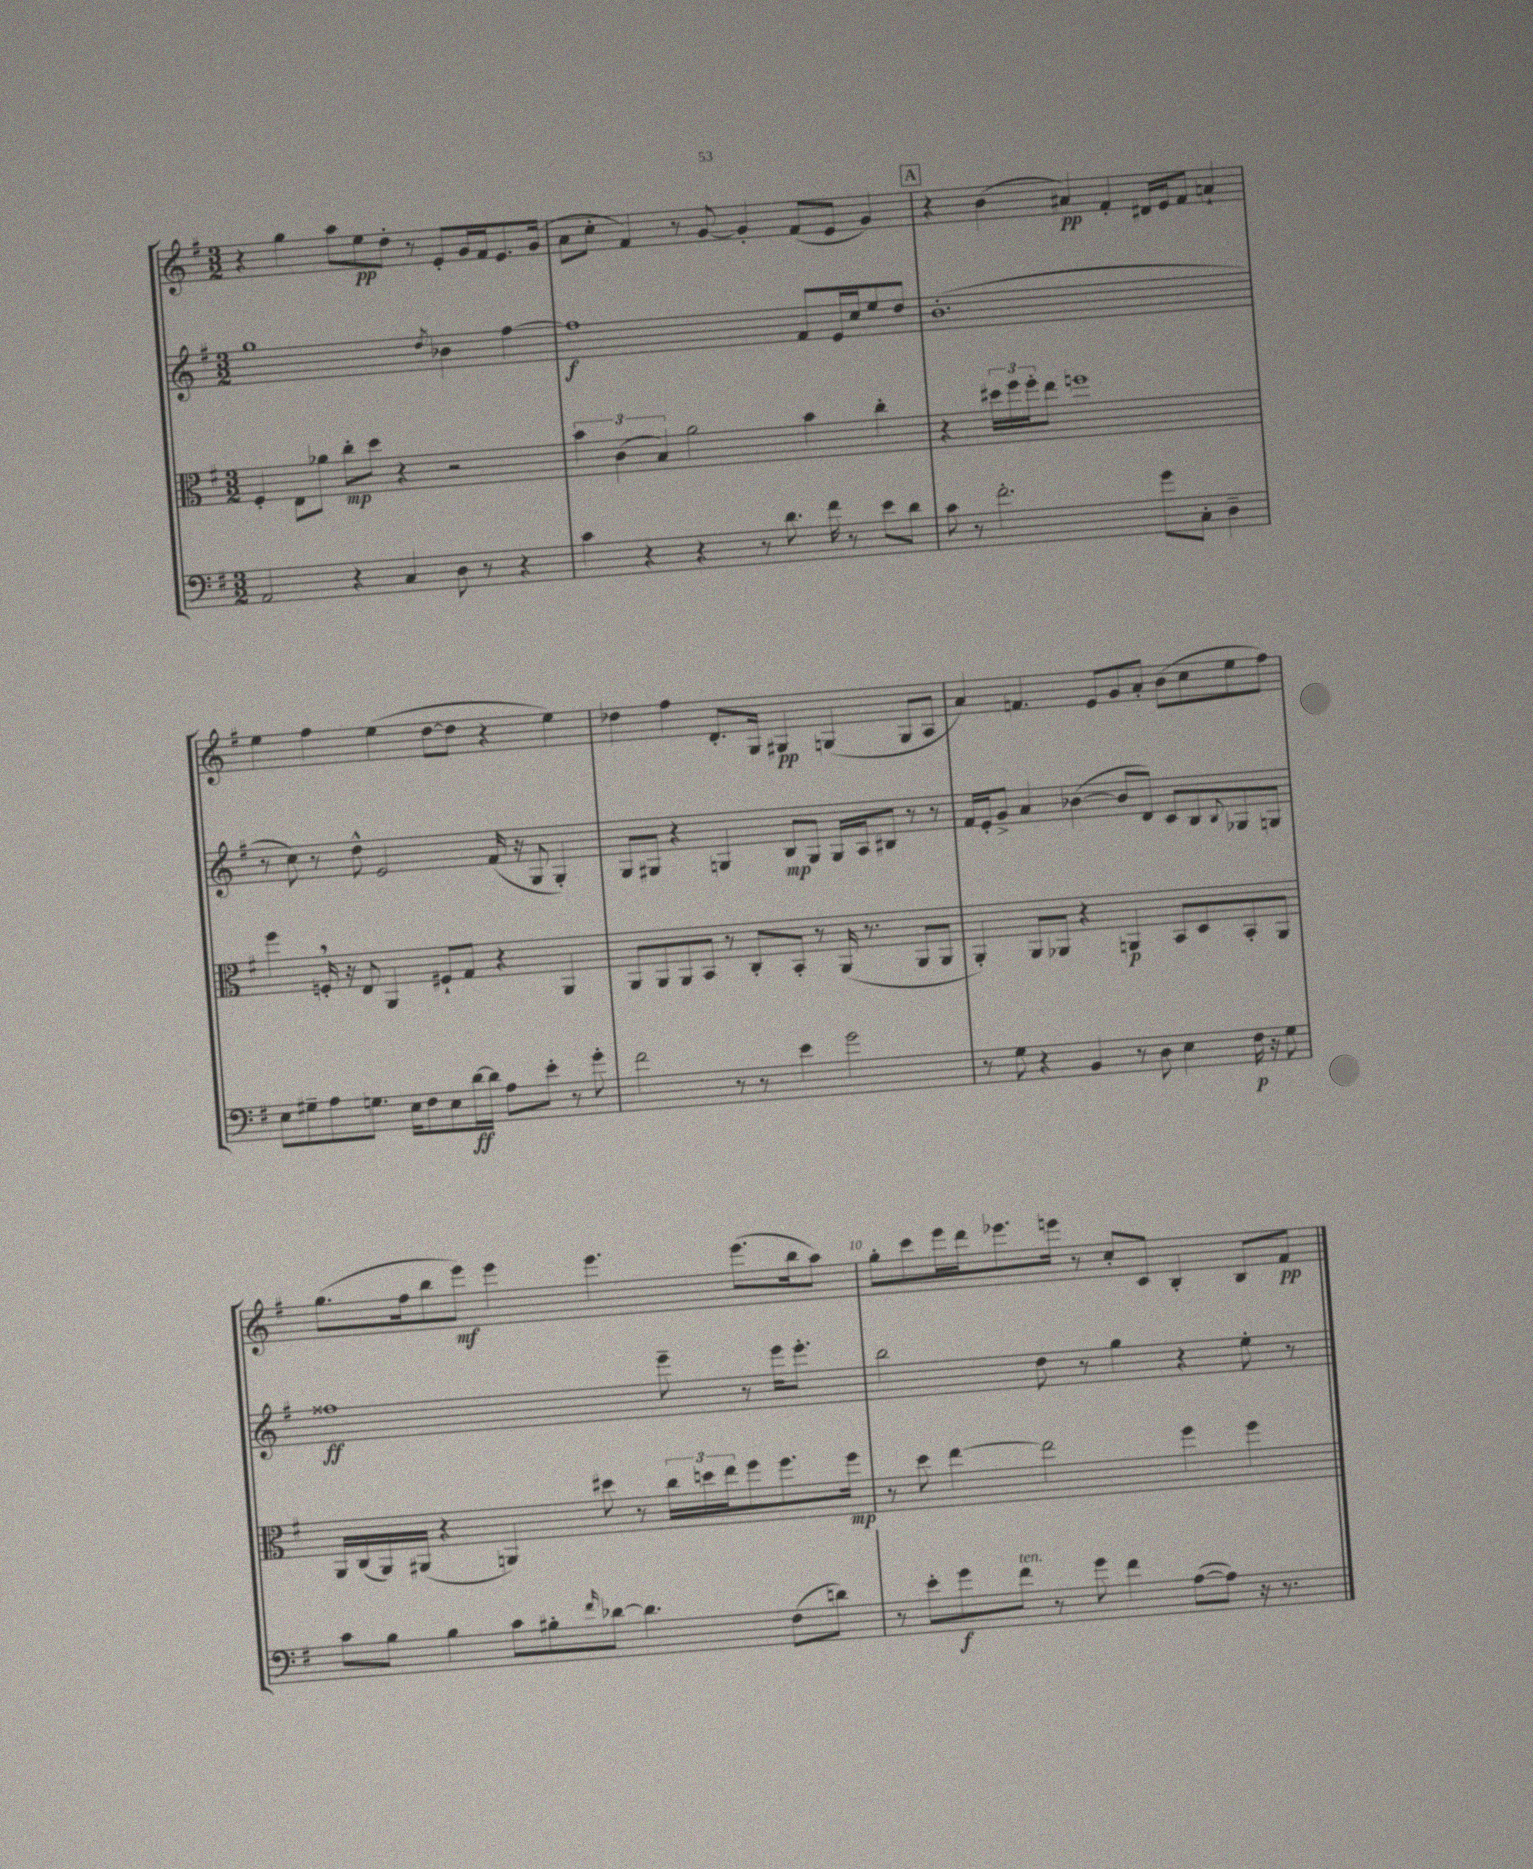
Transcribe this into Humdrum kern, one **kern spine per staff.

**kern	**dynam	**kern	**dynam	**kern	**dynam	**kern	**dynam
*part4	*part4	*part3	*part3	*part2	*part2	*part1	*part1
*staff4	*staff4	*staff3	*staff3	*staff2	*staff2	*staff1	*staff1
*clefF4	*	*clefC3	*	*clefG2	*	*clefG2	*
*k[f#]	*	*k[f#]	*	*k[f#]	*	*k[f#]	*
*M3/2	*	*M3/2	*	*M3/2	*	*M3/2	*
=3	=3	=3	=3	=3	=3	=3	=3
2AA/	.	4F#'/	.	1gg	.	4r	.
.	.	8E\L	.	.	.	4gg\	.
.	.	8a-X\J	.	.	.	.	.
4r	.	8cc'\L	mp	.	.	8aa\L	.
.	.	8dd\J	.	.	.	8ee\	pp
4C/	.	4r	.	.	.	8dd'\J	.
.	.	.	.	.	.	8r	.
.	.	.	.	8qdd/	.	.	.
8D\	.	2r	.	4b-X\	.	8e'/L	.
8r	.	.	.	.	.	16g/L	.
.	.	.	.	.	.	16f#/J	.
4r	.	.	.	[4ff#\	.	8.e/	.
.	.	.	.	.	.	(16g/Jk	.
=4	=4	=4	=4	=4	=4	=4	=4
4c\	.	6b\	.	1ff#]	f	8a\L	.
.	.	.	.	.	.	8cc'\J	.
.	.	(6c\	.	.	.	.	.
4r	.	.	.	.	.	4f#/)	.
.	.	6B/)	.	.	.	.	.
4r	.	2a\	.	.	.	8r	.
.	.	.	.	.	.	[8g/	.
8r	.	.	.	.	.	4g'/]	.
8.d\	.	.	.	.	.	.	.
.	.	4b\	.	8f#/L	.	(8f#/L	.
16f#\	.	.	.	.	.	.	.
8r	.	.	.	16e/L	.	8e/J	.
.	.	.	.	16cc/J	.	.	.
8e\L	.	4cc'\	.	8ee/	.	4g/)	.
8d\J	.	.	.	8dd/J	.	.	.
!!LO:REH:place=s1:t=A
=5	=5	=5	=5	=5	=5	=5	=5
8c\	.	4r	.	(1.b'	.	4r	.
8r	.	.	.	.	.	.	.
2.f#'\	.	24dd#X\LL	.	.	.	(4b\	.
.	.	24ff#\	.	.	.	.	.
.	.	24ff#'\J	.	.	.	.	.
.	.	8ee\J	.	.	.	.	.
.	.	1ffn	.	.	.	4a#X/)	pp
.	.	.	.	.	.	4f#'/	.
8g\L	.	.	.	.	.	16d#X/LL	.
.	.	.	.	.	.	16e/J	.
8C'\J	.	.	.	.	.	8f#/J	.
4D~\	.	.	.	.	.	4an`/	.
!!LO:LB:g=z
=6	=6	=6	=6	=6	=6	=6	=6
8E\L	.	4ff#\	.	8r	.	4ee\	.
8G#X~\	.	.	.	8cc\)	.	.	.
8A\	.	16Fn',/	.	8r	.	4ff#\	.
.	.	16r	.	.	.	.	.
8.Gn\J	.	8E/	.	8dd^^\	.	.	.
.	.	4AA/	.	2e/	.	(4ee\	.
16E\KL	.	.	.	.	.	.	.
8F#\	.	.	.	.	.	.	.
8E\	.	8F#X`/L	.	.	.	[8dd\L	.
[16d\L	ff	8G/J	.	.	.	8dd\J]	.
16d\JJ]	.	.	.	.	.	.	.
8A\L	.	4r	.	(16f#/	.	4r	.
.	.	.	.	16r	.	.	.
8e'\J	.	.	.	8G/	.	.	.
8r	.	4AA/	.	4G'/)	.	4ee\)	.
8g'\	.	.	.	.	.	.	.
=7	=7	=7	=7	=7	=7	=7	=7
2f#\	.	8AA/L	.	8G/L	.	4dd-X\	.
.	.	8AA/	.	8G#X/J	.	.	.
.	.	8AA/	.	4r	.	4ff#\	.
.	.	8BB/J	.	.	.	.	.
8r	.	8r	.	4Gn/	.	8.d'/L	.
8r	.	8C'/L	.	.	.	.	.
.	.	.	.	.	.	16G/Jk	.
4e\	.	8BB'/J	.	8B/L	mp	4G#X/	pp
.	.	8r	.	8G/J	.	.	.
2g\	.	(16AA/	.	16G/LL	.	(4Gn/	.
.	.	8.r	.	16A/J	.	.	.
.	.	.	.	8B#X/J	.	.	.
.	.	8AA/L	.	8r	.	8G/L	.
.	.	8AA/J	.	8r	.	8A/J	.
=8	=8	=8	=8	=8	=8	=8	=8
8r	.	4AA'/)	.	16f#/LL	.	4a/)	.
.	.	.	.	16e'/J	.	.	.
8G\	.	.	.	8g^/J	.	.	.
4r	.	8AA/L	.	4a/	.	4.fn/	.
.	.	8AA-X/J	.	.	.	.	.
4BB/	.	4r	.	([4b-X\	.	.	.
.	.	.	.	.	.	8e/L	.
8r	.	4AAn/	p	8b-/L]	.	8g/	.
8D\	.	.	.	8d/J)	.	8a'/J	.
4E\	.	8BB/L	.	8c/L	.	(8b\L	.
.	.	8D/	.	8B/	.	8cc\	.
.	.	.	.	8qqB/	.	.	.
16F#\	p	8BB'/	.	8G-X/	.	8ee\	.
16r	.	.	.	.	.	.	.
8G\	.	8AA/J	.	8Gn/J	.	8ff#\J)	.
!!LO:LB:g=z
=9	=9	=9	=9	=9	=9	=9	=9
8c\L	.	16AA/LL	.	1ff##X	ff	(8.gg\L	.
.	.	(16C/	.	.	.	.	.
8B\J	.	16AA/)	.	.	.	.	.
.	.	(16AA#X/JJ	.	.	.	16ff#\k	.
4B\	.	4r	.	.	.	8bb\	.
.	.	.	.	.	.	8eee\J)	mf
8c\L	.	4AAn/)	.	.	.	4eee\	.
8B#X'\	.	.	.	.	.	.	.
16qqf#/	.	.	.	.	.	.	.
[8d-X\J	.	8dd#X\	.	.	.	4.eee\	.
4.d-\]	.	8r	.	.	.	.	.
.	.	24cc\LL	.	8eee~\	.	.	.
.	.	24ddn\	.	.	.	.	.
.	.	24ee\J	.	.	.	.	.
.	.	8ff#\	.	8r	.	(8.eee\L	.
(8F#\L	.	8.ff#\	.	16eee\KL	.	.	.
.	.	.	.	8.eee'\J	.	16bb\k	.
8dn\J)	.	.	.	.	.	8aa\J)	.
.	.	16ff#\Jk	mp	.	.	.	.
=10	=10	=10	=10	=10	=10	=10	=10
8r	.	8r	.	2bb\	.	8gg'\L	.
8e'\L	.	8dd\	.	.	.	8ccc\	.
8g\	f	[4ee\	.	.	.	16eee\L	.
.	.	.	.	.	.	16ddd\J	.
!LO:TX:a:i:t=ten.	!	!	!	!	!	!	!
8f#\J	.	.	.	.	.	8.eee-X\	.
8r	.	2ee\]	.	8dd\	.	.	.
.	.	.	.	.	.	16eeen\Jk	.
8g\	.	.	.	8r	.	8r	.
4f#\	.	.	.	4gg\	.	8cc'/L	.
.	.	.	.	.	.	8c/J	.
([8A\L	.	4ff#\	.	4r	.	4B'/	.
8A\J])	.	.	.	.	.	.	.
16r	.	4ff#\	.	8ee'\	.	8B/L	.
8.r	.	.	.	.	.	.	.
.	.	.	.	8r	.	8f#/J	pp
==	==	==	==	==	==	==	==
*-	*-	*-	*-	*-	*-	*-	*-
